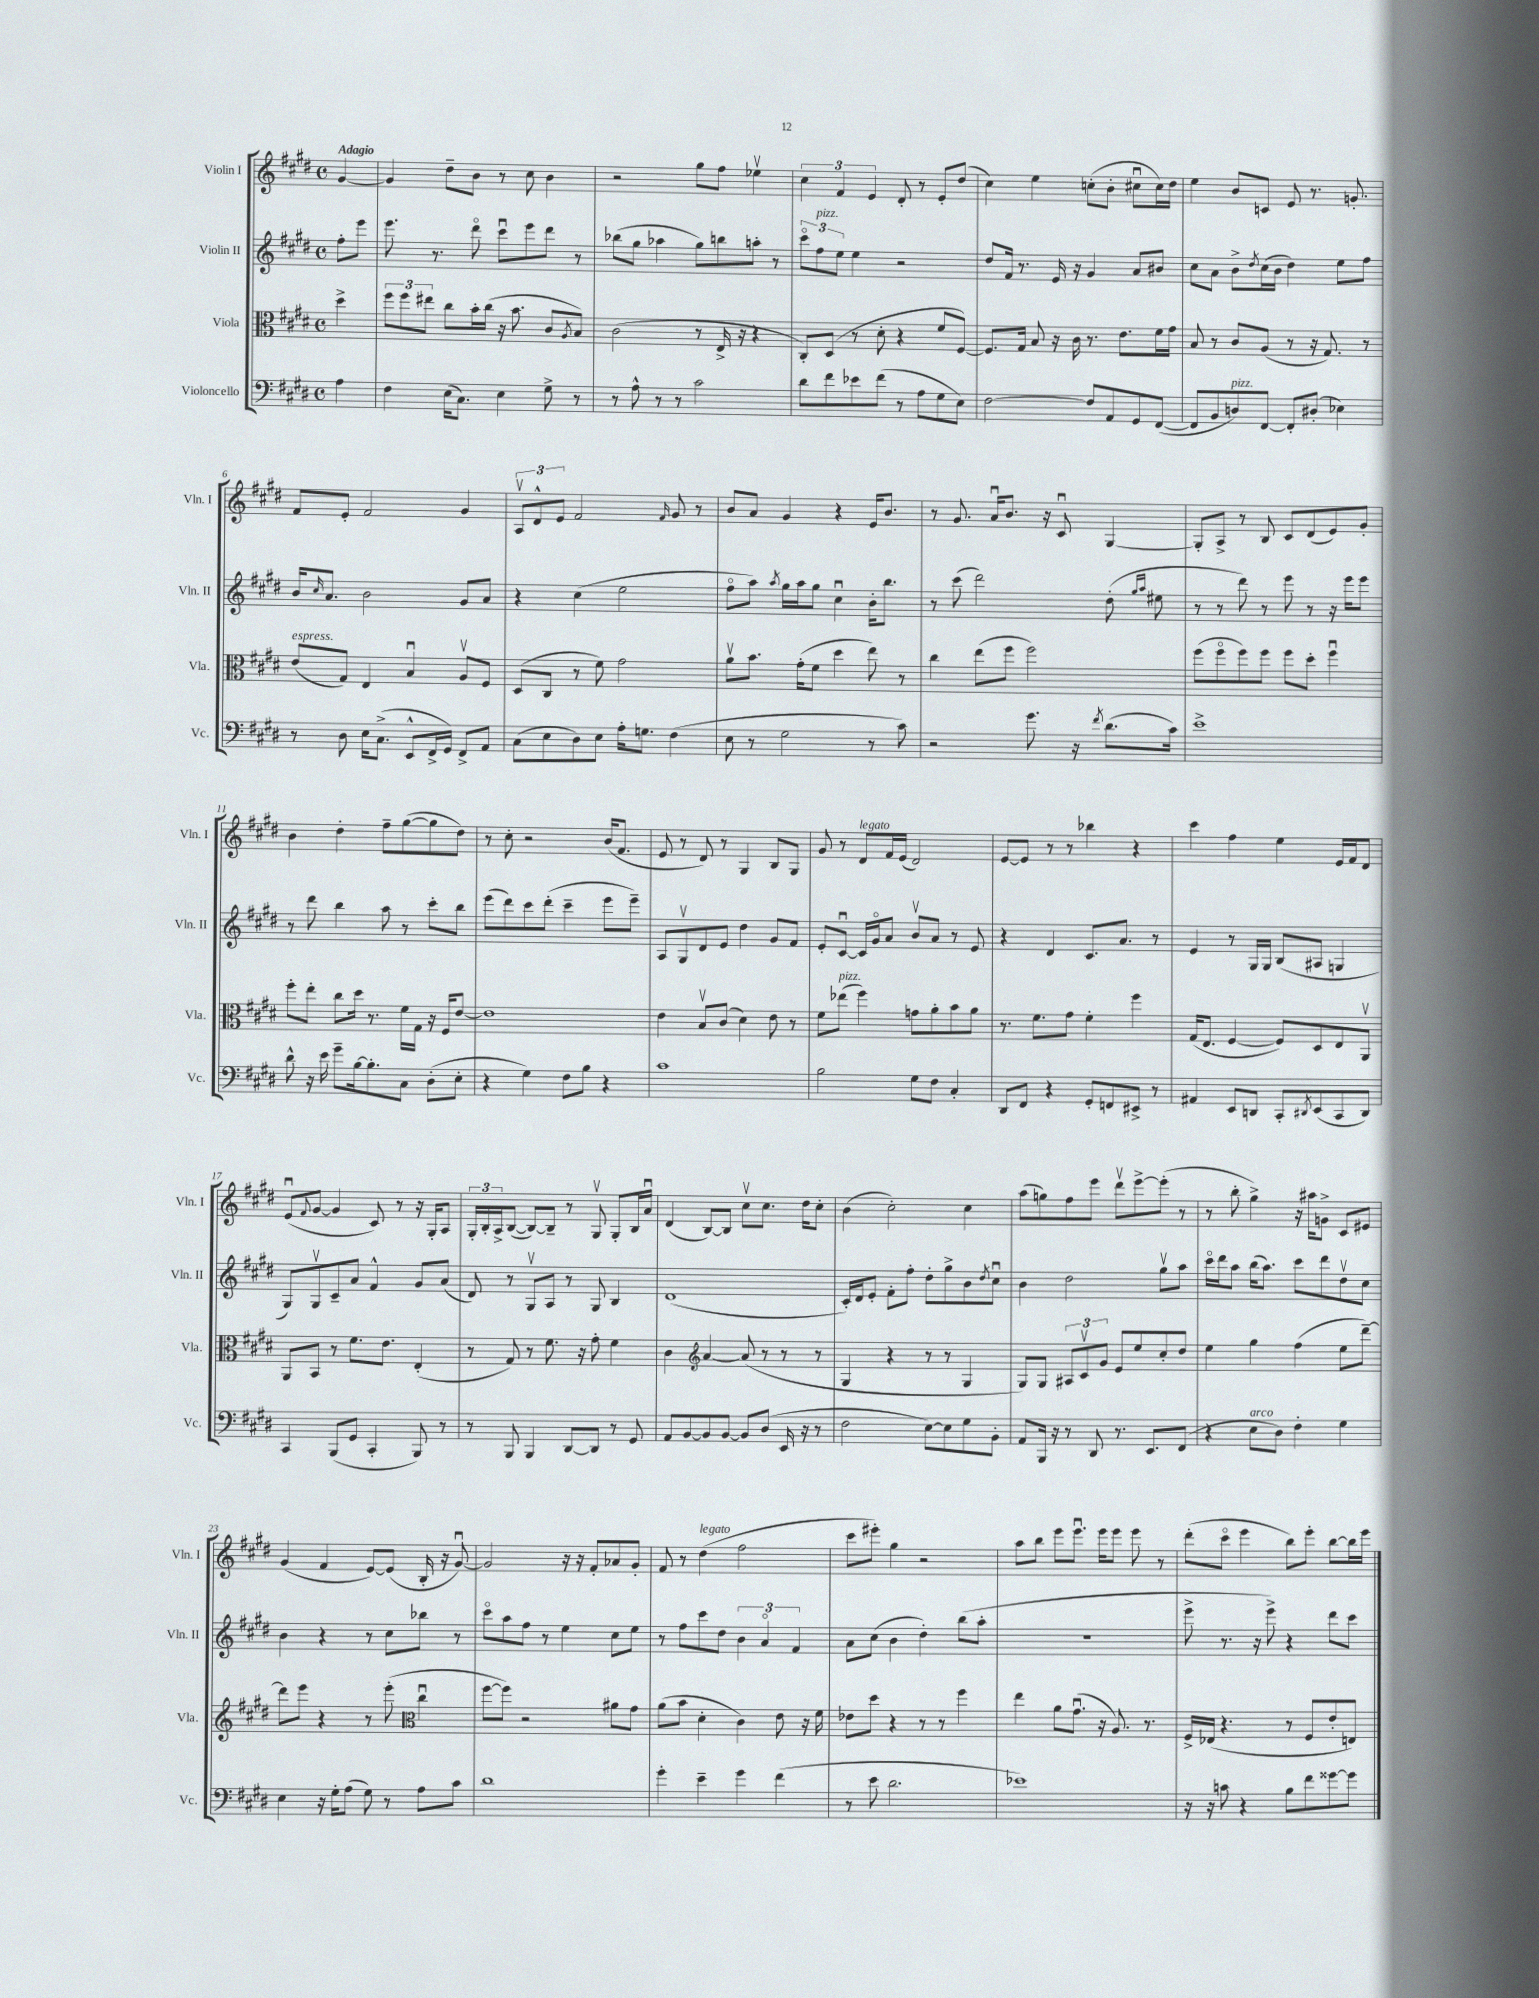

**kern	**kern	**kern	**kern
*staff4	*staff3	*staff2	*staff1
*clefF4	*clefC3	*clefG2	*clefG2
*k[f#c#g#d#]	*k[f#c#g#d#]	*k[f#c#g#d#]	*k[f#c#g#d#]
*M4/4	*M4/4	*M4/4	*M4/4
*met(c)	*met(c)	*met(c)	*met(c)
4A	4dd#^	8ff#'	[4g#
.	.	8eee	.
=	=	=	=
4F#	12ff#	8.eee	4g#]
.	12ff#	.	.
.	12ee#	.	.
.	.	8.r	.
(16E	8cc#	.	8dd#~
8.C#)	.	.	.
.	16b'	8ddd#o	8b
.	(16cc#	.	.
4E	16r	8ccc#u	8r
.	8.b	.	.
.	.	8eee	8cc#
8G#^	8c#	8ddd#	4b
.	8qA	.	.
8r	8B)	8r	.
=	=	=	=
8r	(2c#	(8bb-	2r
8A^^	.	8gg#	.
8r	.	4aa-	.
8r	.	.	.
2c#	8r	8gg#)	8gg#
.	16E^	8bb	8ff#
.	16r	.	.
.	4r	8aa'	4ee-v
.	.	8r	.
=	=	=	=
8d#	8C#')	12ccc#o	6cc#
.	.	12ff#	.
8f#	(8D#	.	.
.	.	12ee	6f#
8e-	8r	4ee	.
.	.	.	6e
(8f#	8d#'	.	.
8r	4r	2r	8d#'
8A	.	.	8r
8G#	8f#	.	8e'
8E)	[8F#)	.	(8dd#
=	=	=	=
[2F#	8.F#]	8dd#	4cc#)
.	.	16f#	.
.	16G#	8.r	.
.	8B	.	4ee
.	16r	16e	.
.	16c#	16r	.
8F#]	8.r	4g#	(8cc'
8AA	.	.	8b'
.	8.e	.	.
8GG#	.	8a	8cc#u
([8FF#	16f#	8b#	16cc#)
.	16g#	.	16dd#
=	=	=	=
8FF#]	8B	8cc#	4ee
8BB	8r	8a	.
8D)	8c#	8b^	8b
.	.	8qdd#	.
[8FF#	(8A	(16cc#	8c
.	.	16b	.
8FF#']	8r	4dd#)	8e
(8D#'	16r	.	8.r
.	8.G#)	.	.
4E-)	.	8ee	.
.	.	.	8.g'
.	8r	8ff#	.
=	=	=	=
8r	(8e	16b	8f#
.	.	16qqcc#	.
.	.	8.a	.
8D#	8G#)	.	8e'
16E	4E	2b	2f#
(8.C#^	.	.	.
8EE^^	4Bu	.	.
16FF#^	.	.	.
16GG#)	.	.	.
8FF#^	8Av	8g#	4g#
8AA	8F#	8a	.
=	=	=	=
(8C#	(8D#	4r	12Av
.	.	.	12d#^^
8E	8C#	.	.
.	.	.	12e
8D#)	8r	(4cc#	2f#
8E	8f#)	.	.
16A'	2g#	2ee	.
8.G	.	.	.
.	.	.	16qqf#
(4F#	.	.	8g#
.	.	.	8r
=	=	=	=
8E	8av	8ff#o	8b
8r	8.b	8aa)	8a
.	.	8qaa	.
2G#	.	16gg#	4g#
.	(16g#'	16aa	.
.	8f#	8gg#	.
.	4dd#	4cc#u	4r
8r	8ee)	16b'	16e
.	.	8.bb	8.b
8c#)	8r	.	.
=	=	=	=
2r	4cc#	8r	8r
.	.	(8ccc#	8.g#
.	(8ee	2ddd#)	.
.	.	.	16au
.	8ff#	.	8.b
8.g#	2ff#)	.	.
.	.	.	16r
.	.	.	8c#u
16r	.	.	.
8qf#	.	.	.
(8.d#	.	(8dd#'	[4G#
.	.	16qqgg#	.
.	.	16qqaa	.
.	.	8ee#	.
16c#)	.	.	.
=	=	=	=
1e^	(8ff#	8r	8G#']
.	8ff#o	8r	8A^
.	8ff#)	8ddd#)	8r
.	8ff#	8r	8B
.	8ff#	8eee	8c#
.	8dd#'	8r	(8d#
.	4ff#u	16r	8e)
.	.	16eee	.
.	.	8eee	8g#'
=	=	=	=
8d#^^	8ff#'	8r	4b
16r	8ee'	8ddd#	.
16e	.	.	.
8g#~	8cc#	4bb	4dd#'
[16B	16dd#	.	.
8.B']	8.r	.	.
.	.	8aa	8ff#~
8C#	16f#	8r	([8gg#
.	16G#	.	.
(8D#'	16r	8ccc#'	8gg#]
.	16F#	.	.
8E'	[8e	8bb	8dd#)
=	=	=	=
4r	1e]	(8eee	8r
.	.	8ddd#)	8cc#'
4G#)	.	8ccc#	2r
.	.	(8ddd#'	.
8F#	.	4ccc#~	.
8B	.	.	.
4r	.	8eee	(16b
.	.	.	8.f#
.	.	8eee~)	.
=	=	=	=
1c#	4e	8A	8e
.	.	8G#v	8r
.	8Bv	8d#	8d#)
.	(8c#	8e	8r
.	4d#)	4dd#	4G#
.	8e	8g#	8B
.	8r	8f#	8G#
=	=	=	=
2B	8f#	8e'	8g#
.	(8ee-	[8c#u	8r
.	4ff#)	16c#]	8d#
.	.	16g#o	.
.	.	8a	16f#
.	.	.	(16e
8G#	8g	8bv	2d#)
8F#	8a'	8a	.
4C#'	8b	8r	.
.	8a	8e	.
=	=	=	=
8DD#	8.r	4r	[8e
8FF#	.	.	8e]
.	8.f#	.	.
4r	.	4d#	8r
.	8g#	.	8r
8GG#'	4f#'	8.c#	4bb-
8FF	.	.	.
.	.	8.a	.
8EE#^	4ff#	.	4r
8r	.	8r	.
=	=	=	=
4AA#	(16G#	4e	4ccc#
.	8.E	.	.
8EE	[4F#	8r	4ff#
8DD	.	16G#	.
.	.	16G#	.
8CC#'	8F#])	(8B	4ee
8qDD#	.	.	.
(8EE	8D#	8A#	.
8CC#	8E	4G	16e
.	.	.	16f#
8DD#)	8AAv	.	8d#
=	=	=	=
4CC#	8AA	8G#)	(8eu
.	.	.	8qqf#
.	8BB	8G#v	[8g#
(8BBB	8r	8c#~	4g#]
8GG#	8.f#	8a	.
4CC#'	.	4f#^^	8c#)
.	8.e	.	.
.	.	.	8r
8BBB)	(4E'	8g#	16r
.	.	.	16G#'
8r	.	(8a	8A
=	=	=	=
8r	8r	8d#)	24G#'
.	.	.	24B'
.	.	.	24A^
8BBB	8G#)	8r	([8B
4BBB	8r	8G#v	8B_)
.	8.f#	8A	8B~]
[8DD#	.	8r	8r
.	16r	.	.
8DD#]	8g#'	8G#	8G#v
8r	4f#	4B	8G#'
8GG#	.	.	16B
.	.	.	16au
=	=	=	=
8AA	4c#	(1d#	(4d#
[8BB	.	.	.
*	*clefG2	*	*
8BB]	[4a	.	[8B)
[8BB	.	.	8B]
8BB]	(8a]	.	8cc#v
(8D#	8r	.	8.cc#
16EE	8r	.	.
16r	.	.	16dd#
8r	8r	.	8cc#'
=	=	=	=
2F#	4G#	16c#')	(4b
.	.	16d#	.
.	.	8e'	.
.	4r	8f#'	2cc#')
.	.	8ff#'	.
[8E)	8r	8dd#'	.
8E]	8r	8gg#^	.
8G#	4G#	8b	4cc#
.	.	8qdd#	.
8BB'	.	8cc#u	.
=	=	=	=
8AA	8G#)	4b	(8aa
16BBB	8G#	.	8gg)
16r	.	.	.
8r	12A#	2dd#	8ff#
.	12c#v	.	.
8DD#	.	.	8eee
.	12g#	.	.
8.r	8e	.	8ddd#v
.	8ee	.	[8eee^
8.EE	.	.	.
.	8cc#'	8gg#v	(8eee']
(8FF#	8dd#	8aa	8r
=	=	=	=
4r	4ee	16ccc#o	8r
.	.	16ddd#	.
.	.	8aa	8bb'
8E	4gg#	(16bb	4gg#^)
.	.	8.aa)	.
8D#)	.	.	.
4F#'	(4ff#	8ccc#	16r
.	.	.	16aa#
.	.	8ddd#	8g^
4G#	8ee	8dd#v	8c#
.	[8ddd#~)	8cc#	8e#
=	=	=	=
4E	8ddd#]	4b	(4g#
.	8eee	.	.
16r	4r	4r	4f#
16G#'	.	.	.
(8A	.	.	.
8G#)	8r	8r	[8e)
8r	(8eee'	8cc#	(8e]
*	*clefC3	*	*
8A	4cc#u	8bb-	16B'
.	.	.	16r
8c#	.	8r	[8g#u)
=	=	=	=
1d#	[8ff#	8ccc#o	2g#]
.	8ff#])	8aa	.
.	2r	8ff#	.
.	.	8r	.
.	.	4ee	16r
.	.	.	16r
.	.	.	8f#'
.	8a#	8cc#	8a-
.	8g#	8ee	8g#'
=	=	=	=
4g#'	(8a	8r	8f#
.	8b	8ff#	8r
4e~	4d#'	8ccc#	(4dd#
.	.	8dd#	.
4g#	4c#)	6b	2ff#
.	.	6ao	.
(4f#	8e	.	.
.	.	6f#	.
.	16r	.	.
.	16f#	.	.
=	=	=	=
8r	8e-	8a	8ccc#
8e	8dd#	(8cc#	8eee#')
2.d#	4r	4b	4gg#
.	8r	4dd#')	2r
.	8r	.	.
.	4ff#	(8bb	.
.	.	8aa'	.
=	=	=	=
1e-)	4ee	1r	8aa
.	.	.	8bb
.	8a	.	8eee
.	(8.g#u	.	8.eeeu
.	16r	.	16eee
.	8.A)	.	8eee
.	.	.	8eee
.	8.r	.	.
.	.	.	8r
=	=	=	=
16r	16F#^	8eee^	(8ddd#'
16r	(16E-	.	.
8c	4.r	8.r	8ccc#o
4r	.	.	4eee
.	.	16r	.
.	.	8eee^)	.
8B	8r	4r	8bb)
8f#	8F#	.	8eee'
[8g##	8e'	8ddd#	[8bb
8g##]	8E)	8ccc#	16bb]
.	.	.	16eee
==	==	==	==
*-	*-	*-	*-
